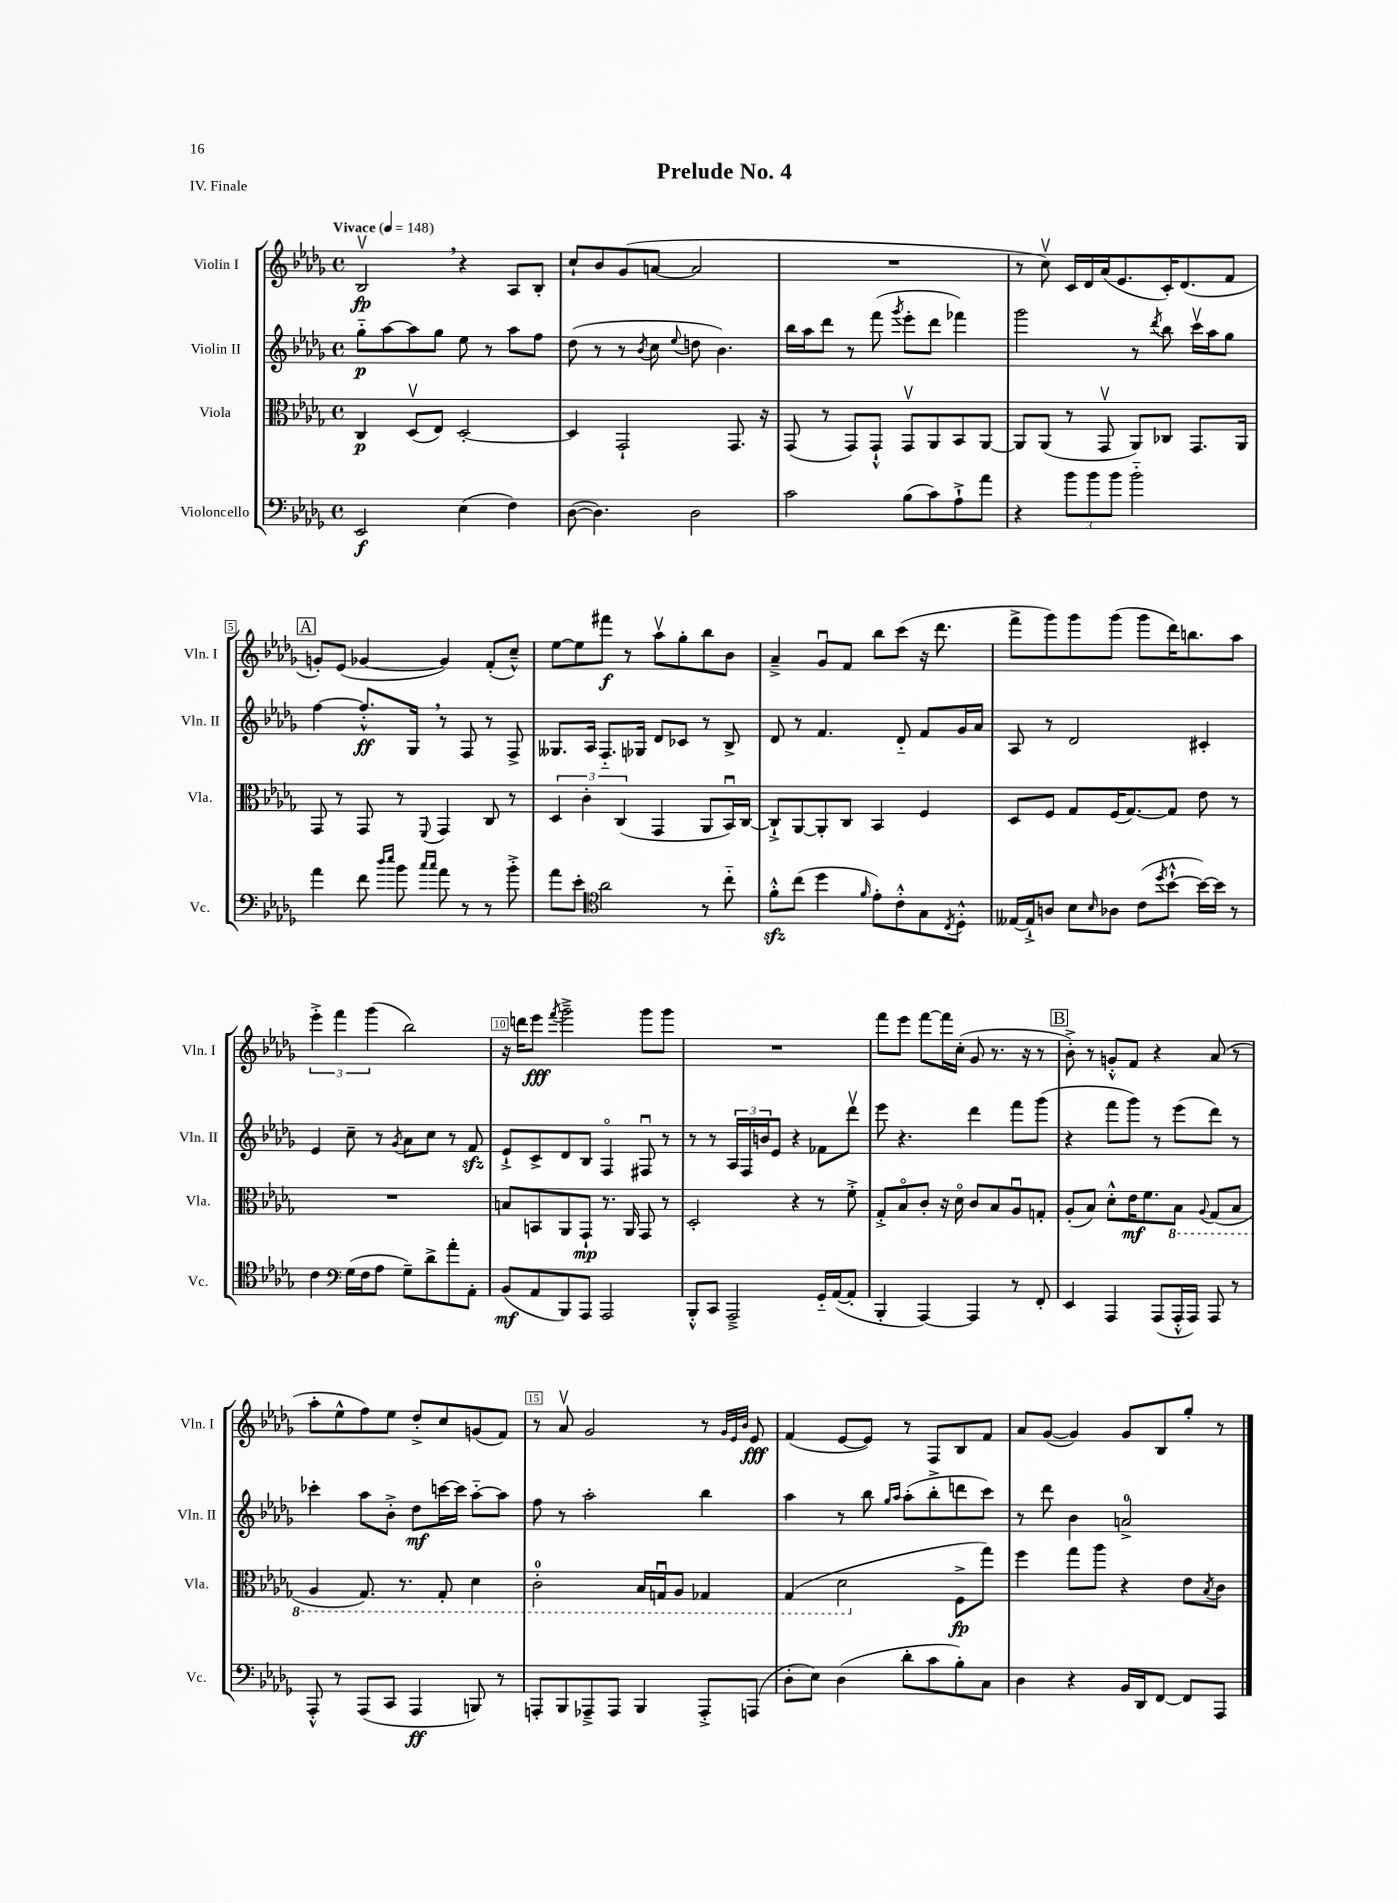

**kern	**kern	**kern	**kern
*staff4	*staff3	*staff2	*staff1
*clefF4	*clefC3	*clefG2	*clefG2
*k[b-e-a-d-g-]	*k[b-e-a-d-g-]	*k[b-e-a-d-g-]	*k[b-e-a-d-g-]
*M4/4	*M4/4	*M4/4	*M4/4
*met(c)	*met(c)	*met(c)	*met(c)
*MM148	*MM148	*MM148	*MM148
2EE-	4C	8gg-'~	2B-v
.	.	[8aa-	.
.	(8D-v	8aa-]	.
.	8E-)	8gg-	.
(4E-	[2D-'	8ee-	4r
.	.	8r	.
4F)	.	8aa-	8A-
.	.	8ff	8B-'
=	=	=	=
([8D-	4D-]	(8dd-	8cc`
4.D-])	.	8r	8b-
.	2GG-`	8r	(8g-
.	.	8qb-	.
.	.	8cc	[8a
.	.	8qqee-	.
2D-	.	8dd	2a]
.	.	4.b-)	.
.	8.GG-	.	.
.	16r	.	.
=	=	=	=
2c	(8GG-	16bb-	1r
.	.	16aa-	.
.	8r	8ddd-	.
.	8GG-)	8r	.
.	8GG-`^^	(8fff	.
.	.	8qggg-	.
(8B-	8GG-v	8eee-'	.
8c)	8AA-	8ddd-	.
8A-`^	8BB-	4fff-)	.
8a-	[8AA-	.	.
=	=	=	=
4r	8AA-]	2ggg-	8r
.	(8AA-	.	8ccv)
12b-	8r	.	16c
.	.	.	16d-
12b-	.	.	.
.	8GG-v	.	(16a-
12b-	.	.	.
.	.	.	8.e-
2b-'~	8AA-)	8r	.
.	.	8qddd-	.
.	8C-	8bb-	16c')
.	.	.	(8.d-
.	8.GG-	16cccv	.
.	.	16aa-	.
.	.	8gg-	8f
.	16AA-	.	.
=	=	=	=
4a-	8GG-	[4ff	8g')
.	8r	.	(8e-
8f	8GG-	8.ff'^^]	[4g-
16qqdd-	.	.	.
16qqee-	.	.	.
8b-	8r	.	.
.	.	16G-	.
16qqcc	.	.	.
16qqcc	8qqFF	.	.
8a-	4GG-	8r	4g-])
8r	.	8F	.
8r	8C	8r	(8f'
8b-'^	8r	8F^	8cc~^^)
=	=	=	=
8a-	6D-	8.G--	[8ee-
8e-'	.	.	8ee-]
.	6c'	.	.
.	.	16A-	.
*clefC4	*	*	*
2a-	.	8.F'~	8fff#
.	(6C	.	.
.	.	.	8r
.	.	16G-	.
.	4GG-	8d-	8aa-v
.	.	8c-	8gg-'
8r	8AA-	8r	8bb-
8cc'~	16BB-u)	8B-^	8b-
.	[16C	.	.
=	=	=	=
8f'^^	8C`^]	8d-	4a-~^
(8cc	[8AA-	8r	.
4dd-	8AA-']	4.f	8g-u
.	8C	.	8f
16qqf	.	.	.
8e-')	4BB-	.	8bb-
8c'^^	.	8d-'~	(8ccc
8G-	4F	8f	16r
.	.	.	8.ddd-
8qC	.	.	.
8D-'^^	.	16g-	.
.	.	16a-	.
=	=	=	=
[16E--	8D-	8A-	8fff^
16E--`^]	.	.	.
8A	8F	8r	8ggg-)
8B-	8G-	2d-	8ggg-
16qqB-	.	.	.
8A-	(16F	.	(8ggg-
.	[8.G-)	.	.
(8c	.	.	8ggg-
8qdd-	.	.	.
[8b-`^^	8G-]	.	16ddd-)
.	.	.	8.bb
16b-_)	8e-	4c#'	.
16b-]	.	.	.
8r	8r	.	8aa-
=	=	=	=
4c	1r	4e-	6eee-'^
.	.	.	6fff
*clefF4	*	*	*
(16G-	.	8cc~	.
16F	.	.	.
.	.	.	(6ggg-
8A-	.	8r	.
.	.	8qg-	.
8G-~)	.	8a-	2bb-)
8d-^	.	8cc	.
8a-'	.	8r	.
8AA-'	.	8f	.
=	=	=	=
(8BB-	8B	8e-`^	16r
.	.	.	16ddd
8AA-	8BB	8c^	8eee-
.	.	.	8qfff
8BBB-)	8AA-	8d-	2ggg-~^
8AAA-	8GG-`	8B-	.
2AAA-	8.r	4Fo	.
.	16AA-	.	.
.	8GG-	8F#u	8ggg-
.	8r	8r	8ggg-
=	=	=	=
8BBB-'^^	2D-'	8r	1r
8CC	.	8r	.
2AAA-~^	.	24A-	.
.	.	24F	.
.	.	24b	.
.	.	8e-	.
.	4r	4r	.
16GG-'~	8r	8f-	.
([16AA-	.	.	.
8AA-']	8f'^	8ddd-v	.
=	=	=	=
4BBB-'	8G-'^	8eee-	8fff
.	8B-o	4.r	8eee-
[4AAA-)	8c'	.	[8fff
.	16r	.	16fff]
.	16d-o	.	(16cc'
4AAA-]	8c	4ddd-	8g-
.	8B-	.	8.r
8r	8A-u	8fff	.
.	.	.	16r
8FF'	8G'	(8ggg-	8r
=	=	=	=
4EE-	(8A-'	4r	8b-'^)
.	8B-)	.	8r
4AAA-	8d-'^^	8fff	8g'^^
.	16e-	8ggg-)	8f
.	8.f	.	.
(8AAA-	.	8r	4r
16AAA-'^^	8BB-	(8eee-	.
16AAA-)	.	.	.
.	8qqAA-	.	.
8AAA-	(8GG-	8ddd-)	(8a-
8r	8BB-	8r	8r
=	=	=	=
8AAA-'^^	4AA-	4ccc-'	8aa-'
8r	.	.	8ee-^^
(8AAA-	8.GG-)	8aa-	8ff)
8CC	.	8b-'^	8ee-
.	8.r	.	.
4AAA-	.	8dd-	8dd-'^
.	8GG-'	[16ccc	8cc
.	.	16ccc]	.
8BBB)	4D-	[8aa-'~	(8g
8r	.	8aa-]	8f)
=	=	=	=
8AAA'	2C'	8ff	8r
8BBB-	.	8r	8a-v
8AAA-~^	.	2aa-'	2g-
8AAA-	.	.	.
4BBB-	16BB-	.	.
.	16GGu	.	.
.	8AA-	.	.
8AAA-'^	4GG-	4bb-	8r
.	.	.	32qqg-
.	.	.	32qqe-
.	.	.	32qqb-
(8AAA	.	.	8e-
=	=	=	=
8D-'	(4GG-	4aa-	(4f
8E-)	.	.	.
(4D-	2D-	8r	[8e-
.	.	8bb-	8e-])
.	.	16qqgg-	.
.	.	16qqaa-	.
8d-'	.	(8aa-'	8r
8c	.	8bb-'^	8F
8B-')	8F^	8ddd	8B-
8C	8gg-)	8ccc)	8f
=	=	=	=
4D-	4ff	8r	8a-
.	.	8ddd-	([8g-
4r	8gg-	4b-	4g-])
.	8aa-	.	.
16BB-	4r	2a^	8g-
16DD-	.	.	.
[8FF	.	.	8B-
8FF]	8e-	.	8gg-'
.	8qB-	.	.
8AAA-	8c	.	8r
==	==	==	==
*-	*-	*-	*-
